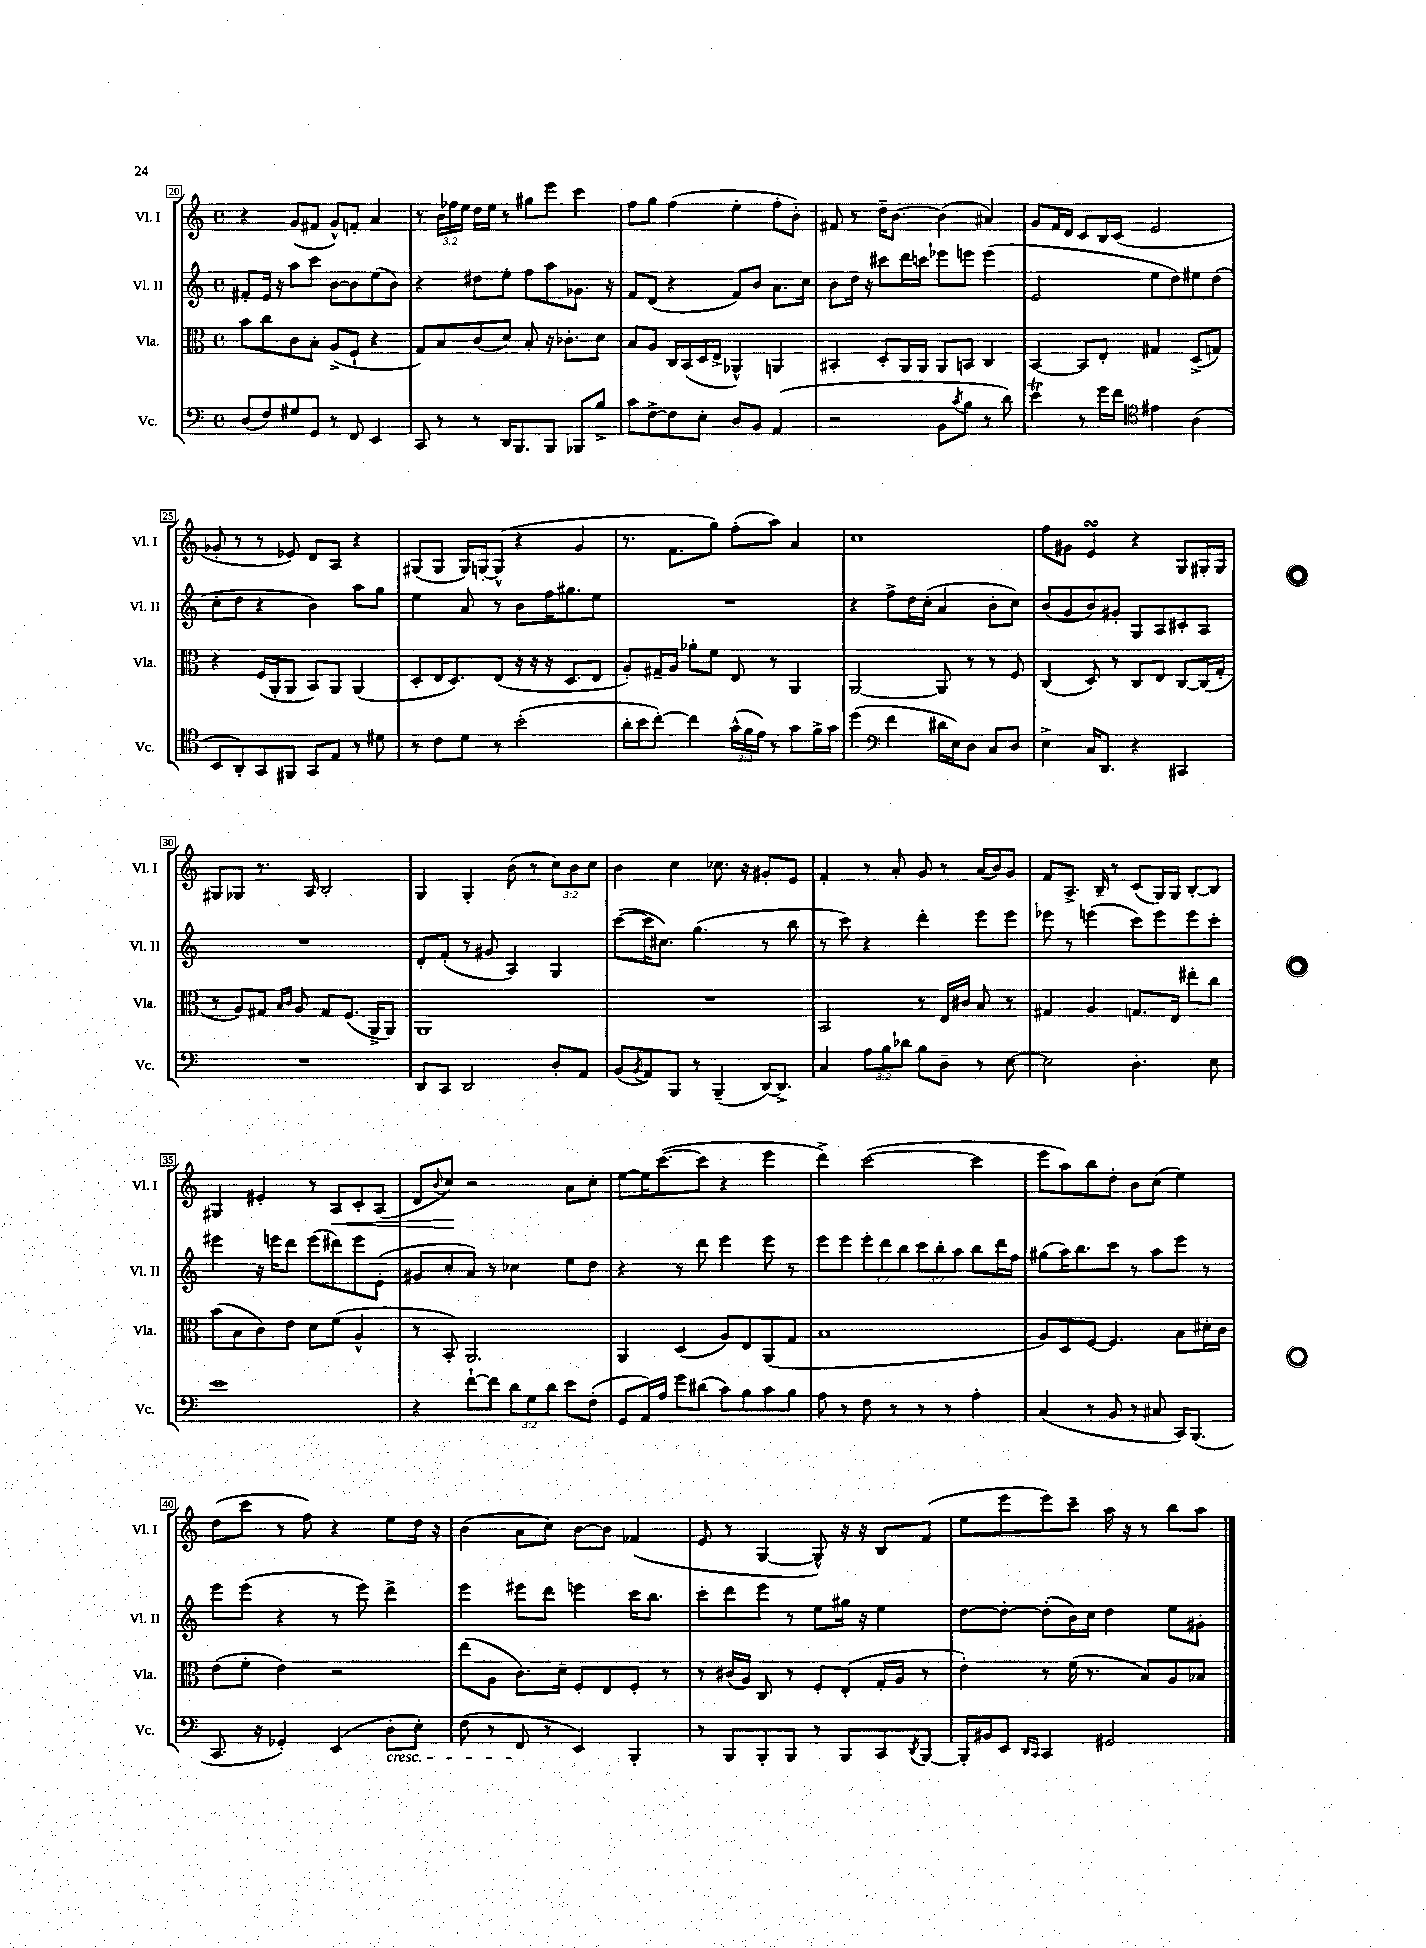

**kern	**kern	**kern	**kern	**dynam
*part4	*part3	*part2	*part1	*part1
*staff4	*staff3	*staff2	*staff1	*staff1
*I"Vc.	*I"Vla.	*I"Vl. II	*I"Vl. I	*
*I'Vc.	*I'Vla.	*I'Vl. II	*I'Vl. I	*
*clefF4	*clefC3	*clefG2	*clefG2	*
*k[]	*k[]	*k[]	*k[]	*
*M4/4	*M4/4	*M4/4	*M4/4	*
*met(c)	*met(c)	*met(c)	*met(c)	*
=20	=20	=20	=20	=20
(8D/L	8b\L	8f#X'/L	4r	.
8F/)	8cc\	16e/Jk	.	.
.	.	16r	.	.
8G#X/	8c\	8aa\L	(8g/L	.
8GG/J	8B'\J	8ccc\J	8f#X/J	.
8r	(8A^/L	[8b\L	8g^^/L)	.
8FF/	8F`/J	8b\]	8fn'/J	.
4EE/	4r	(8ee\	4a/	.
.	.	8b\J)	.	.
=21	=21	=21	=21	=21
8CC/	8G/L)	4r	8r	.
8r	8B/	.	24b\LL	.
.	.	.	24ff-X\	.
.	.	.	24ee\JJ	.
8r	(8c/	8dd#X\L	16dd\LL	.
.	.	.	16ee\JJ	.
16DD/KL	8d/J)	8ee'\J	8r	.
8.BBB/	.	.	.	.
.	8B'/	8ff\L	8gg#X\L	.
8BBB/J	16r	8aa\	8eee\J	.
.	8.c-X'\L	.	.	.
8BBB-X/L	.	8.g-X\J	4ccc\	.
8B^/J	8d\J	.	.	.
.	.	16r	.	.
=22	=22	=22	=22	=22
8c\L	8B/L	8f/L	8ff\L	.
[8F^\	8A/J	(8d/J	8gg\J	.
8F\]	16C/LL	4r	(4ff\	.
.	(16BB/	.	.	.
8E'\J	16D/	.	.	.
.	16E^/JJ	.	.	.
8D/L	4AA-X^^/)	8f/L)	4ee'\	.
8BB/J	.	8b/J	.	.
(4AA/	4AAn/	8.a\L	8ff'\L	.
.	.	.	8b'\J)	.
.	.	16cc\Jk	.	.
=23	=23	=23	=23	=23
2r	4BB#X'/	8b\L	8f#X/	.
.	.	16dd\Jk	8r	.
.	.	16r	.	.
.	8D'/L	8ccc#X\L	16dd~\KL	.
.	.	.	[8.b\J	.
.	16AA/L	16ddd\L	.	.
.	16AA/JJ	16cccn\JJ	.	.
8BB\L	8AA/L	8eee-X\L	(4b\]	.
8qc/	.	.	.	.
8B\J	8BBn/J	8eeen\J	.	.
8r	4C/	(4eee\	4a#X/)	.
8d\)	.	.	.	.
=24	=24	=24	=24	=24
4et\	[4BB/	2e/	8g/L	.
.	.	.	16f/L	.
.	.	.	16d/JJ	.
8r	8BB/L]	.	8c/L	.
16g\LL	8E'/J	.	16B/L	.
16f\JJ	.	.	(16c/JJ	.
*clefC4	*	*	*	*
4e#X\	4G#X/	8ee\L	2e/	.
.	.	8dd\)	.	.
(4A\	(8D^/L	8ee#X\	.	.
.	8Gn/J)	(8dd\J	.	.
!!LO:LB:g=z
=25	=25	=25	=25	=25
8BB/L	4r	8cc'\L	8g-X'/	.
8AA'/)	.	8dd\J	8r	.
8GG/	(16F/LL	4r	8r	.
.	16AA'/J	.	.	.
8FF#X/J	8AA/J	.	8e-X/)	.
8GG/L	8BB/L)	4b\)	8d/L	.
8E/J	8AA/J	.	8A/J	.
8r	(4AA/	8aa\L	4r	.
8d#X\	.	8gg\J	.	.
=26	=26	=26	=26	=26
8r	8D'/L	4ee\	(8G#X/L	.
8c\L	16E/K	.	8G#/J	.
.	8.D/)	.	.	.
8d\J	.	8a/	16G#/LL)	.
.	.	.	[16Gn'/J	.
8r	(8E/J	8r	(8G^^/J]	.
(2b'\	16r	8b\L	4r	.
.	16r	.	.	.
.	16r	16ff\K	.	.
.	8.D/L	8.gg#X\	.	.
.	.	.	4g/	.
.	8E/J	8ee\J	.	.
=27	=27	=27	=27	=27
16a'\LL	8A'/L)	1r	8.r	.
16b\J	.	.	.	.
[8cc'\J)	16G#X~/L	.	.	.
.	16A/JJ	.	8.f\L	.
4cc\]	8a-X'\L	.	.	.
.	8f\J	.	8gg\J)	.
(24g^^\LL	8E/	.	(8ff'\L	.
24f\	.	.	.	.
24e\JJ)	.	.	.	.
8r	8r	.	8aa\J)	.
8g\L	4AA/	.	4a/	.
16f^\L	.	.	.	.
16g\JJ	.	.	.	.
=28	=28	=28	=28	=28
(4dd\	[2AA/	4r	1cc	.
*clefF4	*	*	*	*
4f\	.	8ff^\L	.	.
.	.	16dd\L	.	.
.	.	(16cc'\JJ	.	.
16d#X\LL	8AA/]	4a/	.	.
16E\J)	.	.	.	.
8D\J	8r	.	.	.
8C/L	8r	8b'\L	.	.
8D/J	8F/	8cc\J)	.	.
=29	=29	=29	=29	=29
4E^\	(4C/	(8b/L	8ff\L	.
.	.	8g/	8g#X\J	.
16C/KL	8D/)	8b/)	4esSsS/	.
8.DD/J	.	.	.	.
.	8r	8g#X'/J	.	.
4r	8C/L	8G/L	4r	.
.	8E/J	8A/	.	.
4CC#X/	[8C/L	8c#X'/	8G/L	.
.	(16C/L]	8A/J	16G#X'/L	.
.	16G'/JJ	.	16G#/JJ	.
!!LO:LB:g=z
=30	=30	=30	=30	=30
1r	8r	1r	8G#X/L	.
.	8A/L)	.	8G-X/J	.
.	8G#X/J	.	8.r	.
.	16qqB/LL	.	.	.
.	16qqc/JJ	.	.	.
.	8A/	.	.	.
.	.	.	16A/	.
.	8G#/L	.	2B'/	.
.	(8.F/J	.	.	.
.	16AA^/KL	.	.	.
.	8AA/J)	.	.	.
=31	=31	=31	=31	=31
8DD/L	1AA	8d'/L	4G/	.
8CC/J	.	(8f'/J	.	.
2DD/	.	8r	4G'/	.
.	.	8g#X/	.	.
.	.	4A/)	(8b\	.
.	.	.	8r	.
8D'/L	.	4G/	12cc\L)	.
.	.	.	12b\	.
8AA/J	.	.	.	.
.	.	.	12cc\J	.
=32	=32	=32	=32	=32
(8BB/L	1r	([8ccc\L	4b\	.
8qBB/	.	.	.	.
8AA/)	.	16ccc\K]	.	.
.	.	8.cc#X\J)	.	.
8BBB/J	.	.	4cc\	.
8r	.	(4.gg\	.	.
(4BBB~/	.	.	8.cc-X\	.
.	.	.	16r	.
[16DD/KL)	.	8r	8g#X'/L	.
8.DD^/J]	.	.	.	.
.	.	8bb\	8e/J	.
=33	=33	=33	=33	=33
4C/	2BB/	8r	4f'/	.
.	.	8ccc\)	.	.
12A\L	.	4r	8r	.
12B\	.	.	.	.
.	.	.	8a'/	.
12d-X\J	.	.	.	.
8B\L	8r	4ddd'\	8g/	.
8D~\J	16E/LL	.	8r	.
.	16c#X/JJ	.	.	.
8r	8B/	8eee\L	(16a/LL	.
.	.	.	16b/J)	.
[8E\	8r	8eee\J	8g/J	.
=34	=34	=34	=34	=34
2E\]	4G#X/	8eee-X\	8f/L	.
.	.	8r	8.A^/J	.
.	4A/	(4eeen\	.	.
.	.	.	16B~/	.
.	.	.	8r	.
4.D'\	8.Gn/L	8ccc\L)	(8c/L	.
.	.	8eee\	16G/L)	.
.	16E/Jk	.	16G/JJ	.
.	8ee#X'\L	8eee\	[8B'/L	.
8E\	8cc\J	8ccc'\J	8B/J]	.
!!LO:LB:g=z
=35	=35	=35	=35	=35
1e	(8b\L	4eee#X\	4G#X/	.
.	8B\	.	.	.
.	8c\)	16r	4e#X'/	.
.	.	16eeen\KL	.	.
.	8e\J	8ddd\J	.	.
.	8d\L	(8eee\L	8r	.
!	!	!	!	!LO:HP:b
.	(8f\J	8ddd#X\)	8A/L	<
.	4A^^/	8eee\	8c'/	.
.	.	(8e'\J	(8A/J	.
=36	=36	=36	=36	=36
4r	8r	8g#X/L	8d/L	.
.	.	.	8qqb/	.
.	8BB'/)	8cc'/	8cc/J)	.
[8f`\L	2.AA/	8a/J)	2r	[
8f\J]	.	8r	.	.
12d\L	.	4cc-X\	.	.
12G\	.	.	.	.
12d\J	.	.	.	.
8e\L	.	8ee\L	8a\L	.
(8F'\J	.	8dd\J	8cc'\J	.
=37	=37	=37	=37	=37
8GG/L	4AA/	4r	[8ee\L	.
16AA/L)	.	.	16ee\K]	.
16A/JJ	.	.	([8.ccc\	.
8g\L	(4D/	8r	.	.
(8d#X\J	.	8ddd\	8ccc\J]	.
8c\L)	8A/L)	4eee\	4r	.
8B\	8E/	.	.	.
8c\	(8AA/	8eee\	4eee\	.
8B\J	8G/J	8r	.	.
=38	=38	=38	=38	=38
8A\	1B	8eee\L	4ddd^\)	.
8r	.	8eee\J	.	.
8F\	.	12eee'\L	([2ccc\	.
.	.	12ddd\	.	.
8r	.	.	.	.
.	.	12bb\J	.	.
8r	.	12ccc\L	.	.
.	.	12bb'\	.	.
8r	.	.	.	.
.	.	12aa\J	.	.
4A'\	.	8bb\L	4ccc\]	.
.	.	16ddd\L	.	.
.	.	16ff\JJ	.	.
=39	=39	=39	=39	=39
(4C/	8A/L)	(8gg#X\L	8eee\L	.
.	8D/	16aa\K)	8aa\)	.
.	.	8.bb\	.	.
8r	[8F/J	.	8bb\	.
8BB/	4.F/]	8ccc\J	8dd'\J	.
8r	.	8r	8b\L	.
8C#X/	.	8aa\L	(8cc\J	.
16CC/KL)	8B\L	8eee\J	4ee\)	.
(8.BBB/J	.	.	.	.
.	16d#X'\L	8r	.	.
.	16c\JJ	.	.	.
!!LO:LB:g=z
=40	=40	=40	=40	=40
8.CC/	(8e\L	8eee\L	(8dd\L	.
.	8f'\J	(8eee\J	8ccc\J	.
16r	.	.	.	.
4GG-X'/)	4e\)	4r	8r	.
.	.	.	8ff\)	.
(4EE/	2r	8r	4r	.
.	.	8eee\)	.	.
!LO:TX:b:i:t=cresc.	!	!	!	!
8D'\L	.	4ddd^\	8ee\L	.
8E'\J)	.	.	16dd\Jk	.
.	.	.	16r	.
=41	=41	=41	=41	=41
(8F\	(8ee\L	4eee\	(4b\	.
8r	8A\J	.	.	.
8FF/	8.c\L)	8eee#X\L	8a\L	.
8r	.	8ddd\J	8cc\J)	.
.	16d~\Jk	.	.	.
4EE/)	8F'/L	4eeen\	[8b\L	.
.	8E/	.	8b\J]	.
4BBB'/	8F'/J	16ccc\KL	(4f-X/	.
.	.	8.bb\J	.	.
.	8r	.	.	.
=42	=42	=42	=42	=42
8r	8r	8ccc'\L	8e/	.
8BBB/L	(16c#X/LL	8ddd\	8r	.
.	16A/JJ)	.	.	.
8BBB'/	8C/	8eee\J	[4G/	.
8BBB/J	8r	8r	.	.
8r	8F'/L	8ee\L	8G^^/])	.
8BBB/L	(8E'/J	16gg#X\Jk	16r	.
.	.	16r	16r	.
8CC/	16G'/LL	4ee\	8B/L	.
.	16A/JJ	.	.	.
8qDD/	.	.	.	.
[8BBB/J	8r	.	(8f/J	.
=43	=43	=43	=43	=43
16BBB'/LL]	4e'\)	[8dd\L	8ee\L	.
16BB#X/J	.	.	.	.
8EE/J	.	8dd'\J_	8eee\	.
16qqDD/LL	.	.	.	.
16qqCC/JJ	.	.	.	.
4CC/	8r	(8dd'\L]	8eee\)	.
.	(16f\	16b\L)	8ccc~\J	.
.	8.r	16cc\JJ	.	.
2GG#X/	.	4dd\	16aa\	.
.	.	.	16r	.
.	8B/L)	.	8r	.
.	8A/	8ee\L	8bb\L	.
.	8B-X/J	8g#X'\J	8aa\J	.
==	==	==	==	==
*-	*-	*-	*-	*-
